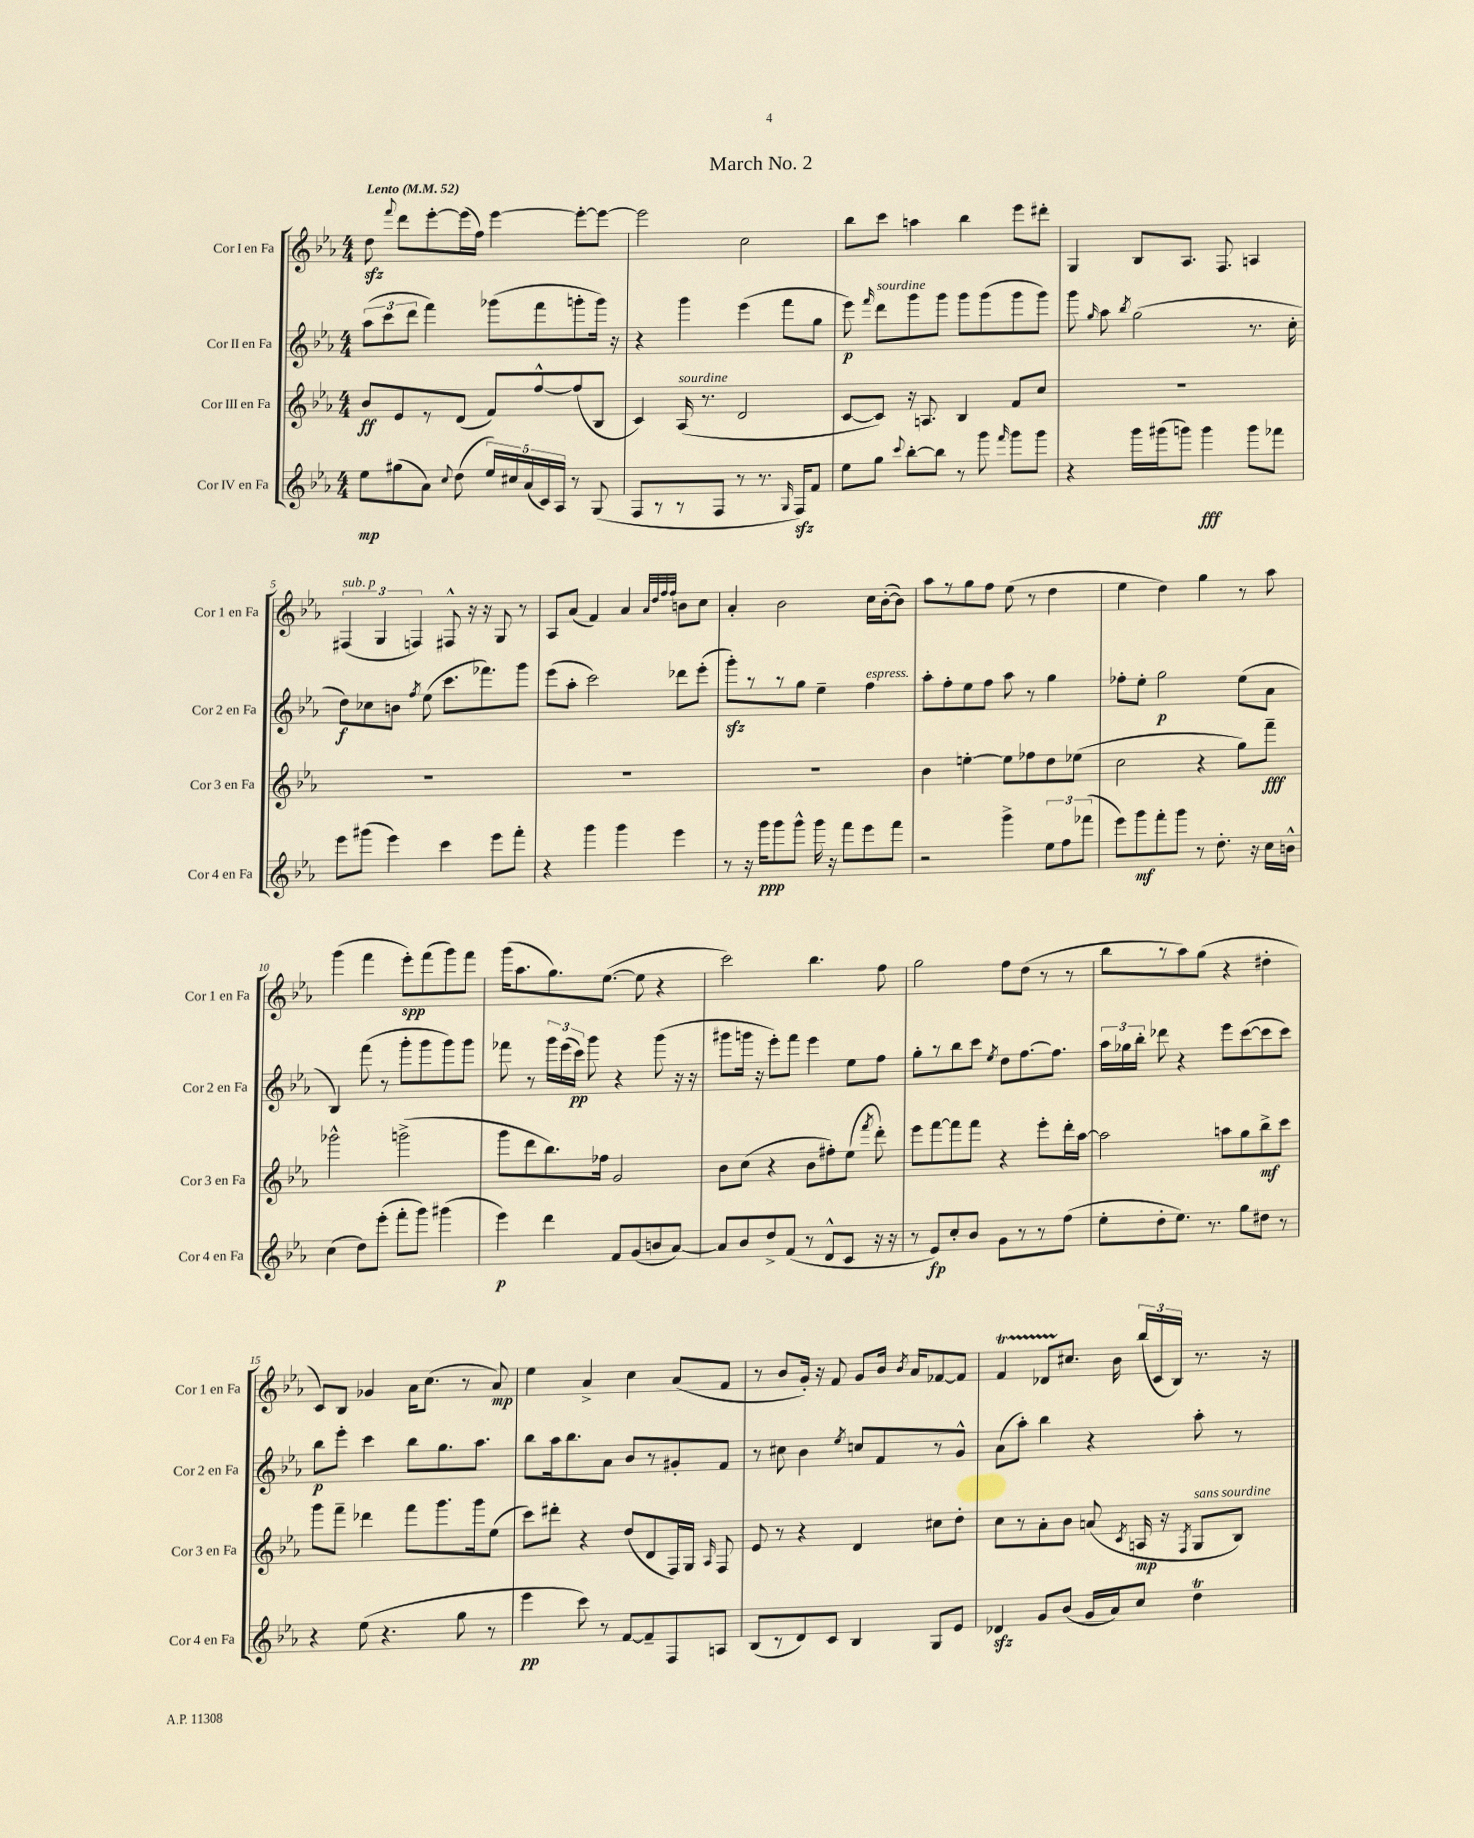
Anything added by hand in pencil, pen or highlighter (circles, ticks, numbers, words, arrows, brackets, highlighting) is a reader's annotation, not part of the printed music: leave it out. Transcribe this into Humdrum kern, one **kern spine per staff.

**kern	**kern	**kern	**kern
*staff4	*staff3	*staff2	*staff1
*clefG2	*clefG2	*clefG2	*clefG2
*k[b-e-a-]	*k[b-e-a-]	*k[b-e-a-]	*k[b-e-a-]
*M4/4	*M4/4	*M4/4	*M4/4
*MM52	*MM52	*MM52	*MM52
8ee-\L	8b-/L	(12aa-\L	8dd\
.	.	12ccc\	.
.	.	.	8qqfff/
(8gg#\	8e-/	.	8ddd\L
.	.	12ddd\J	.
8a-\J)	8r	4fff\)	[8eee-'\
8qqcc/	.	.	.
(8dd\	(8d/J	.	(16eee-\]L
.	.	.	16ff\JJ)
20ee-/LL)	8f/L)	(8ggg-\L	[4eee-\
20cc#/	.	.	.
(20a-/	.	.	.
.	[8ff^^/	8fff\	.
20c/)	.	.	.
20A-/JJ	.	.	.
8r	(8ff/]	8ggg'\	8eee-'\_L
(8G/	8B-/J	16ggg\Jk)	8eee-\_J
.	.	16r	.
=	=	=	=
8F/L	4c/)	4r	2eee-\]
8r	.	.	.
8r	(16A-/	4ggg\	.
.	8.r	.	.
8F/J	.	.	.
8r	2d/	(4eee-\	2cc\
8.r	.	.	.
.	.	8fff\L	.
16qqG/	.	.	.
16F/LK)	.	.	.
8f/J	.	8gg\J	.
=	=	=	=
8ee-\L	[8c/L	8eee-\)	8bb-\L
.	.	16qqfff/	.
8gg\J	8c/]J)	8ddd\L	8ccc\J
8qqccc/	.	.	.
[8bb-'\L	16r	8ggg\	4aa\
.	8.A/	.	.
8bb-\]J	.	8ggg\J	.
8r	4B-/	8ggg\L	4bb-\
8ggg\	.	(8ggg\	.
16qqfff/	.	.	.
8ggg\L	8f/L	8ggg\	8eee-\L
8ggg\J	8cc/J	8ggg\J)	8ddd#'\J
=	=	=	=
4r	1r	8ggg\	4G/
.	.	16qqgg/	.
.	.	8aa-\	.
.	.	8qbb-/	.
16ggg\LL	.	(2gg\	8B-/L
(16ggg#\J	.	.	.
8ggg\J)	.	.	8.A-/J
4ggg\	.	.	.
.	.	.	8.F/
8ggg\L	.	8.r	4A/
8fff-\J	.	.	.
.	.	16cc'\	.
=	=	=	=
8eee-\L	1r	8dd\L)	(6F#/
(8ggg#\J	.	8cc-\	.
.	.	.	6G/
4eee-\)	.	8b\J	.
.	.	.	6F/)
.	.	8qff/	.
.	.	(8ee-\	.
4ccc\	.	8.ccc\L	8F#^^/
.	.	.	16r
.	.	8.fff-\)	16r
8eee-\L	.	.	8G/
8fff'\J	.	8ggg\J	8r
=	=	=	=
4r	1r	(8eee-\L	8A-/L
.	.	8aa-'\J	(8a-/J
4ggg\	.	2ccc\)	4f/)
4ggg\	.	.	4a-/
.	.	.	32qqa-/LLL
.	.	.	32qqdd/
.	.	.	32qqff/
.	.	.	32qqff/JJJ
4eee-\	.	8ddd-\L	8b\L
.	.	(8eee-'\J	8cc\J
=	=	=	=
8r	1r	8ggg'\L)	4a-'/
16r	.	8r	.
16ggg\LK	.	.	.
8ggg\	.	8r	2b-\
8ggg^^\J	.	8gg\J	.
16ggg\	.	4ee-~\	.
16r	.	.	.
8fff\L	.	.	.
8eee-\	.	4ff\	16cc\LL
.	.	.	([16b-'\J
8fff\J	.	.	8b-\]J)
=	=	=	=
2r	4b-\	8aa-'\L	8aa-\L
.	.	8ff'\	8r
.	[4ee'\	8ee-\	8gg\
.	.	8ff\J	8ff\J
4ggg^\	8ee\]L	8aa-\	(8ee-\
.	8ff-\	8r	8r
12ee-\L	8dd\	4gg\	4dd\
12ff\	.	.	.
.	(8ee-\J	.	.
(12fff-\J	.	.	.
=	=	=	=
8eee-\L)	2cc\	8ff-'\L	4ee-\
8ggg\	.	8ee-'\J	.
8fff'\	.	2gg\	4dd\)
8ggg\J	.	.	.
8r	4r	.	4gg\
8.dd'\	.	.	.
.	8gg\L)	(8ee-\L	8r
16r	.	.	.
16cc\LL	8fff~\J	8a-\J	8aa-\
16b^^\JJ	.	.	.
=	=	=	=
(4cc\	2ggg-^^\	4B-/)	(4ggg\
8dd\L)	.	(8fff\	4fff\
(8eee-'\J	.	8r	.
8fff'\L	(2ggg^\	8ggg'\L	8eee-'\L)
8ggg\J)	.	8ggg\	(8fff\
(4ggg#\	.	8ggg\)	8ggg\)
.	.	8ggg\J	8fff\J
=	=	=	=
4eee-\)	8ggg\L	8fff-\	(16ggg\LK
.	.	.	8.aa-\
.	8ddd\	8r	.
4ddd\	8.bb-\)	24ggg\LL	8.gg\)
.	.	(24eee-\	.
.	.	24ccc\JJ)	.
.	.	8ggg\	.
.	16ff-\Jk	.	([8.ee-\J
8f/L	2g/	4r	.
(8g/	.	.	8ee-\]
8b/	.	(8ggg\	4r
[8a-/J)	.	16r	.
.	.	16r	.
=	=	=	=
8a-/]L	8b-\L	8ggg#\L	2ccc\)
8b-/	(8cc\J	16ggg\Jk	.
.	.	16r	.
8dd^/	4r	8eee-'\L)	.
(8f/J	.	8fff\J	.
8r	8b-\L	4eee-\	4.bb-\
8d^^/L	8ff#'\)	.	.
8c/J	(8ee-\J	8ee-\L	.
.	8qfff/	.	.
16r	8ddd'\)	8ff\J	8ff\
16r	.	.	.
=	=	=	=
8r	8eee-\L	8gg'\L	2gg\
8e-/L)	[8fff\	8r	.
8cc'/	8fff\]	8bb-\	.
8b-/J	8fff\J	8ccc\J	.
.	.	8qee-/	.
8g\L	4r	8dd\L	8ff\L
8r	.	[8.ff\	(8dd\J
8r	8eee-'\L	.	8r
.	.	8.ff\]J	.
(8ff\J	16ddd'\L	.	8r
.	[16aa-\JJ	.	.
=	=	=	=
8ee-'\L	2aa-\]	24aa-\LL	8bb-\L
.	.	24gg-\	.
.	.	24bb-'\JJ	.
8dd'\	.	8ddd-\	8r
8.ee-\J)	.	4r	8aa-\)
.	.	.	(8gg\J
8.r	.	.	.
.	8aa\L	8eee-\L	4r
8gg\L	8gg\	([8ccc\	.
8dd#\J	8bb-^\	8ccc\]	4dd#'\
8r	8ccc\J	8ccc\J)	.
=	=	=	=
4r	8ggg\L	8bb-\L	8c/L)
.	8fff~\J	8eee-'\J	8B-/J
(8ee-\	4ddd-\	4ccc\	4g-/
4.r	.	.	.
.	8fff\L	8bb-\L	16a-\LK
.	.	.	(8.cc\J
.	8.ggg\	8.gg\	.
8gg\	.	.	8r
.	16ggg\k	8.aa-\J	.
8r	(8ee-\J	.	8a-/)
=	=	=	=
4eee-\	8ccc\L)	8bb-\L	4ee-\
.	8ddd#'\J	16aa-\k	.
.	.	8.bb-\	.
8ccc\)	4r	.	4a-^/
8r	.	8a-\J	.
[8f/L	(8dd/L	8b-/L	4cc\
8f~/]	8d/	8r	.
8F/	16F/L)	8g#'/	(8a-/L
.	16G/JJ	.	.
.	16qqA-/	.	.
8A/J	8F/	8f/J	8f/J
=	=	=	=
(8B-/L	8e-/	8r	8r
8r	8r	8cc#\	8b-/L
8d/)	4r	4b-\	16g'/Jk)
.	.	.	16r
8c/J	.	.	8f/
.	.	8qee-/	.
4B-/	4d/	8cc/L	8g/L
.	.	8f/	16b-/Jk
.	.	.	8qb-/
.	.	.	16a-/LK
8G/L	8cc#\L	8r	[8f-/
8e-/J	8dd'\J	8g^^/J	8f-/]J
=	=	=	=
4d-/	8cc\L	(8a-\L	4f/
.	8r	8aa-'\J)	.
8g/L	8a-'\	4bb-\	8d-/L
(8b-/J	8b-\J	.	8.cc#/J
16g/LL	(8a/	4r	.
16a-/J)	.	.	16b-\
.	8qc/	.	.
8cc/J	16A/	.	(24bb-/LL
.	.	.	24c/
.	16r	.	.
.	.	.	24B-/JJ)
.	8qF/	.	.
4dd\	8G/L	8aa-'\	8.r
.	8B-/J)	8r	.
.	.	.	16r
==	==	==	==
*-	*-	*-	*-
